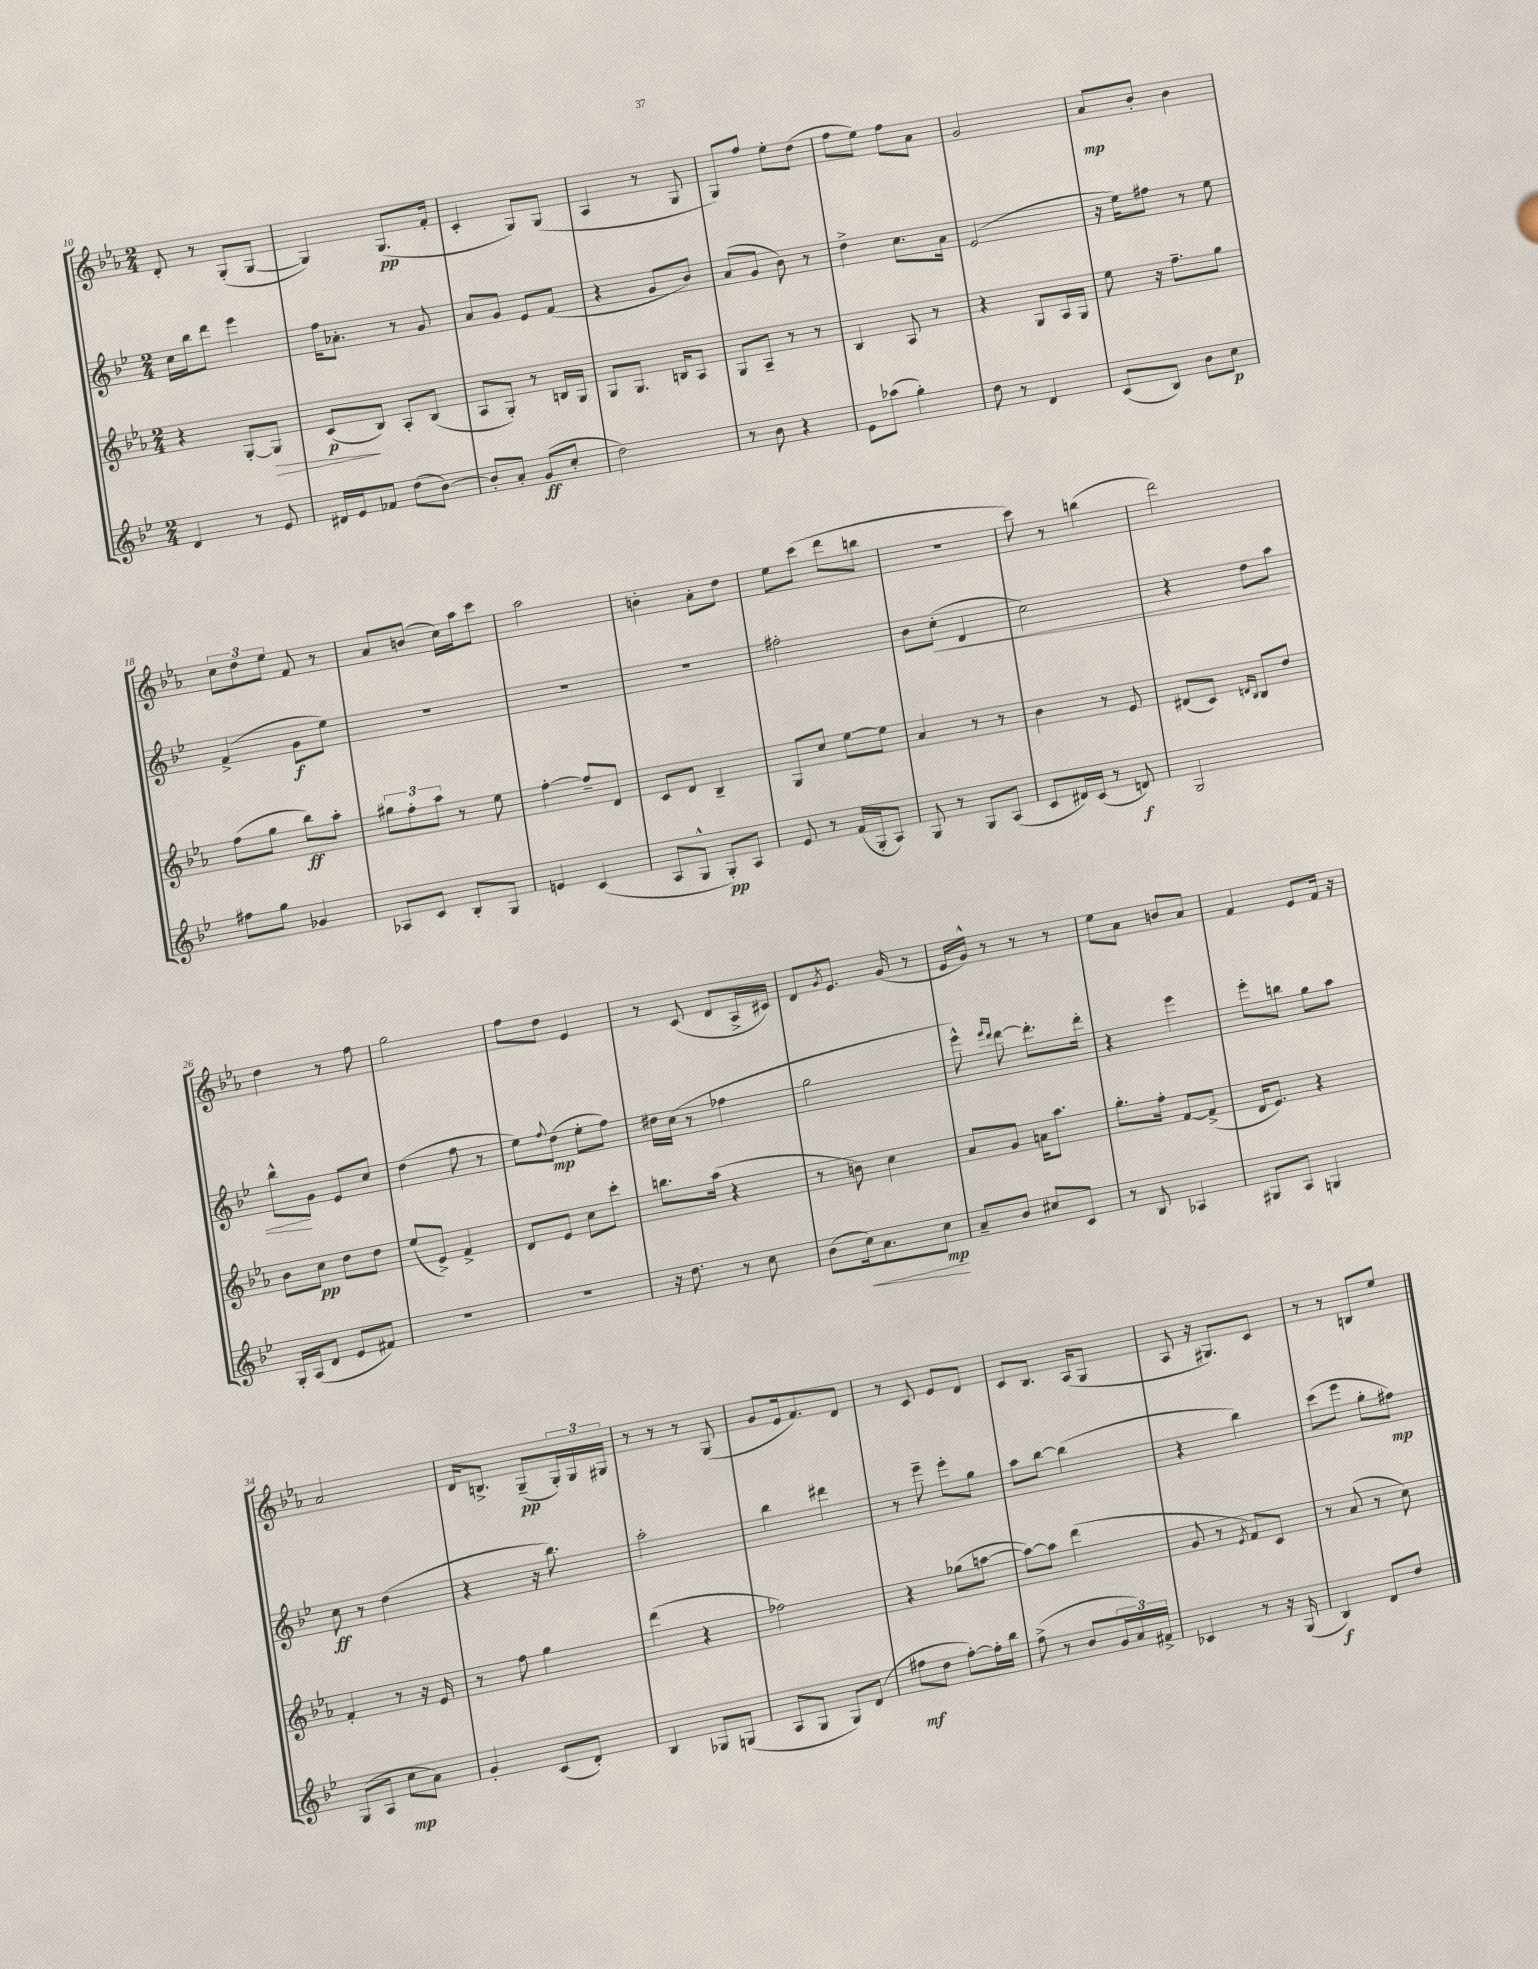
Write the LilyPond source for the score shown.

<<
\new StaffGroup <<
\new Staff = "s0" {
    \clef treble \key ees \major \numericTimeSignature \time 2/4
    d'8-. r8 g8-.( g8~ |
    g4) g8.\pp( f'16-. |
    c'4-. g8) g8( |
    aes4 r8 g8 |
    g8) f''8 ees''8-. d''8( |
    f''8 ees''8) f''8 aes'8 |
    g'2 |
    aes'8\mp bes'8-. bes'4 |
    \tuplet 3/2 { c''8 d''8 ees''8 } f'8 r8 |
    aes'8 b'8( c''16) aes''16 c'''8 |
    aes''2 |
    b'4-. aes'8-. d''8 |
    ees''8 c'''8( d'''8 b''8 |
    r2 |
    c'''8) r8 b''4( |
    d'''2) |
    d''4 r8 f''8 |
    g''2 |
    f''8 d''8 ees'4 |
    r8 c'8( d'8 aes16-> cis'16) |
    d'8 \acciaccatura { g'8 } ees'8. g'16( r8 |
    ees'16 g'16-^) r8 r8 r8 |
    ees''8 aes'8 b'8 aes'8 |
    f'4 ees'8 f'16 r16 |
    aes'2 |
    d'16 b8.-> g8--\pp( \tuplet 3/2 { g16-.) g16 gis16 } |
    r8 r8 r8 g8( |
    g'8 ees'16 f'8.) d'8 |
    r8 c'8 ees'8 d'8 |
    c'8 bes8. aes16( g8 |
    aes8 r16 gis8.) c'8 |
    r8 r8 b8 ees''8 \bar "|." |
}
\new Staff = "s1" {
    \clef treble \key bes \major \numericTimeSignature \time 2/4
    c''16 bes''16 d'''8 ees'''4 |
    f''16 aes'8.-. r8 g'8 |
    a'8 g'8 ees'8 f'8( |
    r4 g'8 bes'8) |
    a'8( g'8 bes'8) r8 |
    d''4-> c''8. a'16 |
    ees'2( |
    r16 ees''16) fis''8 r8 ees''8 |
    f'4->( g'8\f ees''8) |
    R2 |
    R2 |
    R2 |
    fis''2-. |
    bes'8 c''8-.\<( d'4 |
    c''2) |
    r4 d''8 a''8 |
    bes''8-^\! g'8 ees'8 c''8 |
    d''4( f''8 r8 |
    ees''8) \appoggiatura { f''8 } d''8\mp( ees''8-. f''8) |
    dis''16 c''16( r8 fes''4 |
    g''2 |
    ees'''8-^) \grace { ees'''16 d'''16 } d'''8~ d'''8.-. d'''16-. |
    r4 ees'''4 |
    ees'''8-. b''8 g''8 a''8 |
    c''8\ff r8 d''4( |
    r4 r16 bes''8.) |
    a''2-. |
    bes''4 dis'''4 |
    r8 ees'''8-- ees'''8-. g''8 |
    a''8 bes''8~ bes''4( |
    r4 bes''4) |
    c'''8( ees'''8 g''8-. fis''8\mp) \bar "|." |
}
\new Staff = "s2" {
    \clef treble \key ees \major \numericTimeSignature \time 2/4
    r4 g8~-. g8\> |
    c'8\p\!( bes8) aes8-. bes8( |
    aes8 g8-.) r8 b16 g16 |
    g8 g8. b16 aes8 |
    g8 aes8-- r8 r8 |
    bes4 aes8 r8 |
    r4 g8 aes16 g16 |
    ees''8 r16 f''8.-- g''8 |
    f''8( g''8 bes''8\ff) aes''8-. |
    \tuplet 3/2 { gis''8 f''8-. aes''8 } r8 ees''8 |
    f''4~-. f''8-- d'8 |
    c'8 d'8 bes4-- |
    g8 c''8 ees''8~ ees''8 |
    aes'4 r8 r8 |
    bes'4 r8 ees'8 |
    dis'8( c'8) \grace { d'16 bes16 } bes8 d''8 |
    bes'8 c''8\pp d''8 d''8 |
    ees''8( ees'8->) f'4-> |
    d'8 ees'8 c''8 c'''8-. |
    b''8. aes''16( r4 |
    r8 b'8) c''4 |
    aes'8 g'8 a'16 aes''8. |
    g''8.-. f''16-. f'8~ f'8->( |
    d'16 ees'8.) r4 |
    f'4-. r8 r16 ees'16 |
    r8 f''8 g''4 |
    d'''4( r4 |
    fes''2) |
    r4 ges''8( a''8~ |
    a''8~) a''8 d'''4( |
    g'8 r8 \acciaccatura { ees'8 } f'8) c'8 |
    r8 aes'8( r8 c''8) \bar "|." |
}
\new Staff = "s3" {
    \clef treble \key bes \major \numericTimeSignature \time 2/4
    d'4 r8 ees'8 |
    dis'16 ees'16 fes'8 d''8( bes'8~) |
    bes'8-. a'8-. g'8\ff( c''8-. |
    d''2) |
    r8 bes'8 r4 |
    ees'8 aes''8( g''4-.) |
    d''8 r8 d'4 |
    c'8( bes8) bes'8 c''8\p |
    fis''8 g''8 ges'4 |
    aes8 c'8 bes8-. g8 |
    e'4 c'4( |
    a8 g8-^ g8-.\pp) a8 |
    ees'8 r8 f'16( g16-. a8) |
    g8 r8 g8 a8( |
    c'8 dis'16) c'16( r8 d'8\f) |
    g2 |
    g16-. a16( d'8 ees'8 fis'8) |
    R2 |
    R2 |
    r16 d''8. r8 c''8 |
    bes'8( c''16\<) a'8. c''8\mp\! |
    a'8-- bes'8 cis''8 c'8 |
    r8 bes8 aes4 |
    gis8 a8 g4 |
    g8( a8 c''8\mp a'8) |
    g'4-. c'8( d'8-.) |
    bes4 ges8 g8( |
    a8 g8 g8) d'8( |
    fis''8\mf d''8 fis''8~-.) fis''16-. bes''16 |
    f''8->( r8 bes'8 \tuplet 3/2 { g'16 a'16) fis'16-> } |
    ces'4 r8 r16 g16( |
    bes4\f) d'8 d''8 \bar "|." |
}
>>
>>
\layout { \context { \Score currentBarNumber = #10 } }
